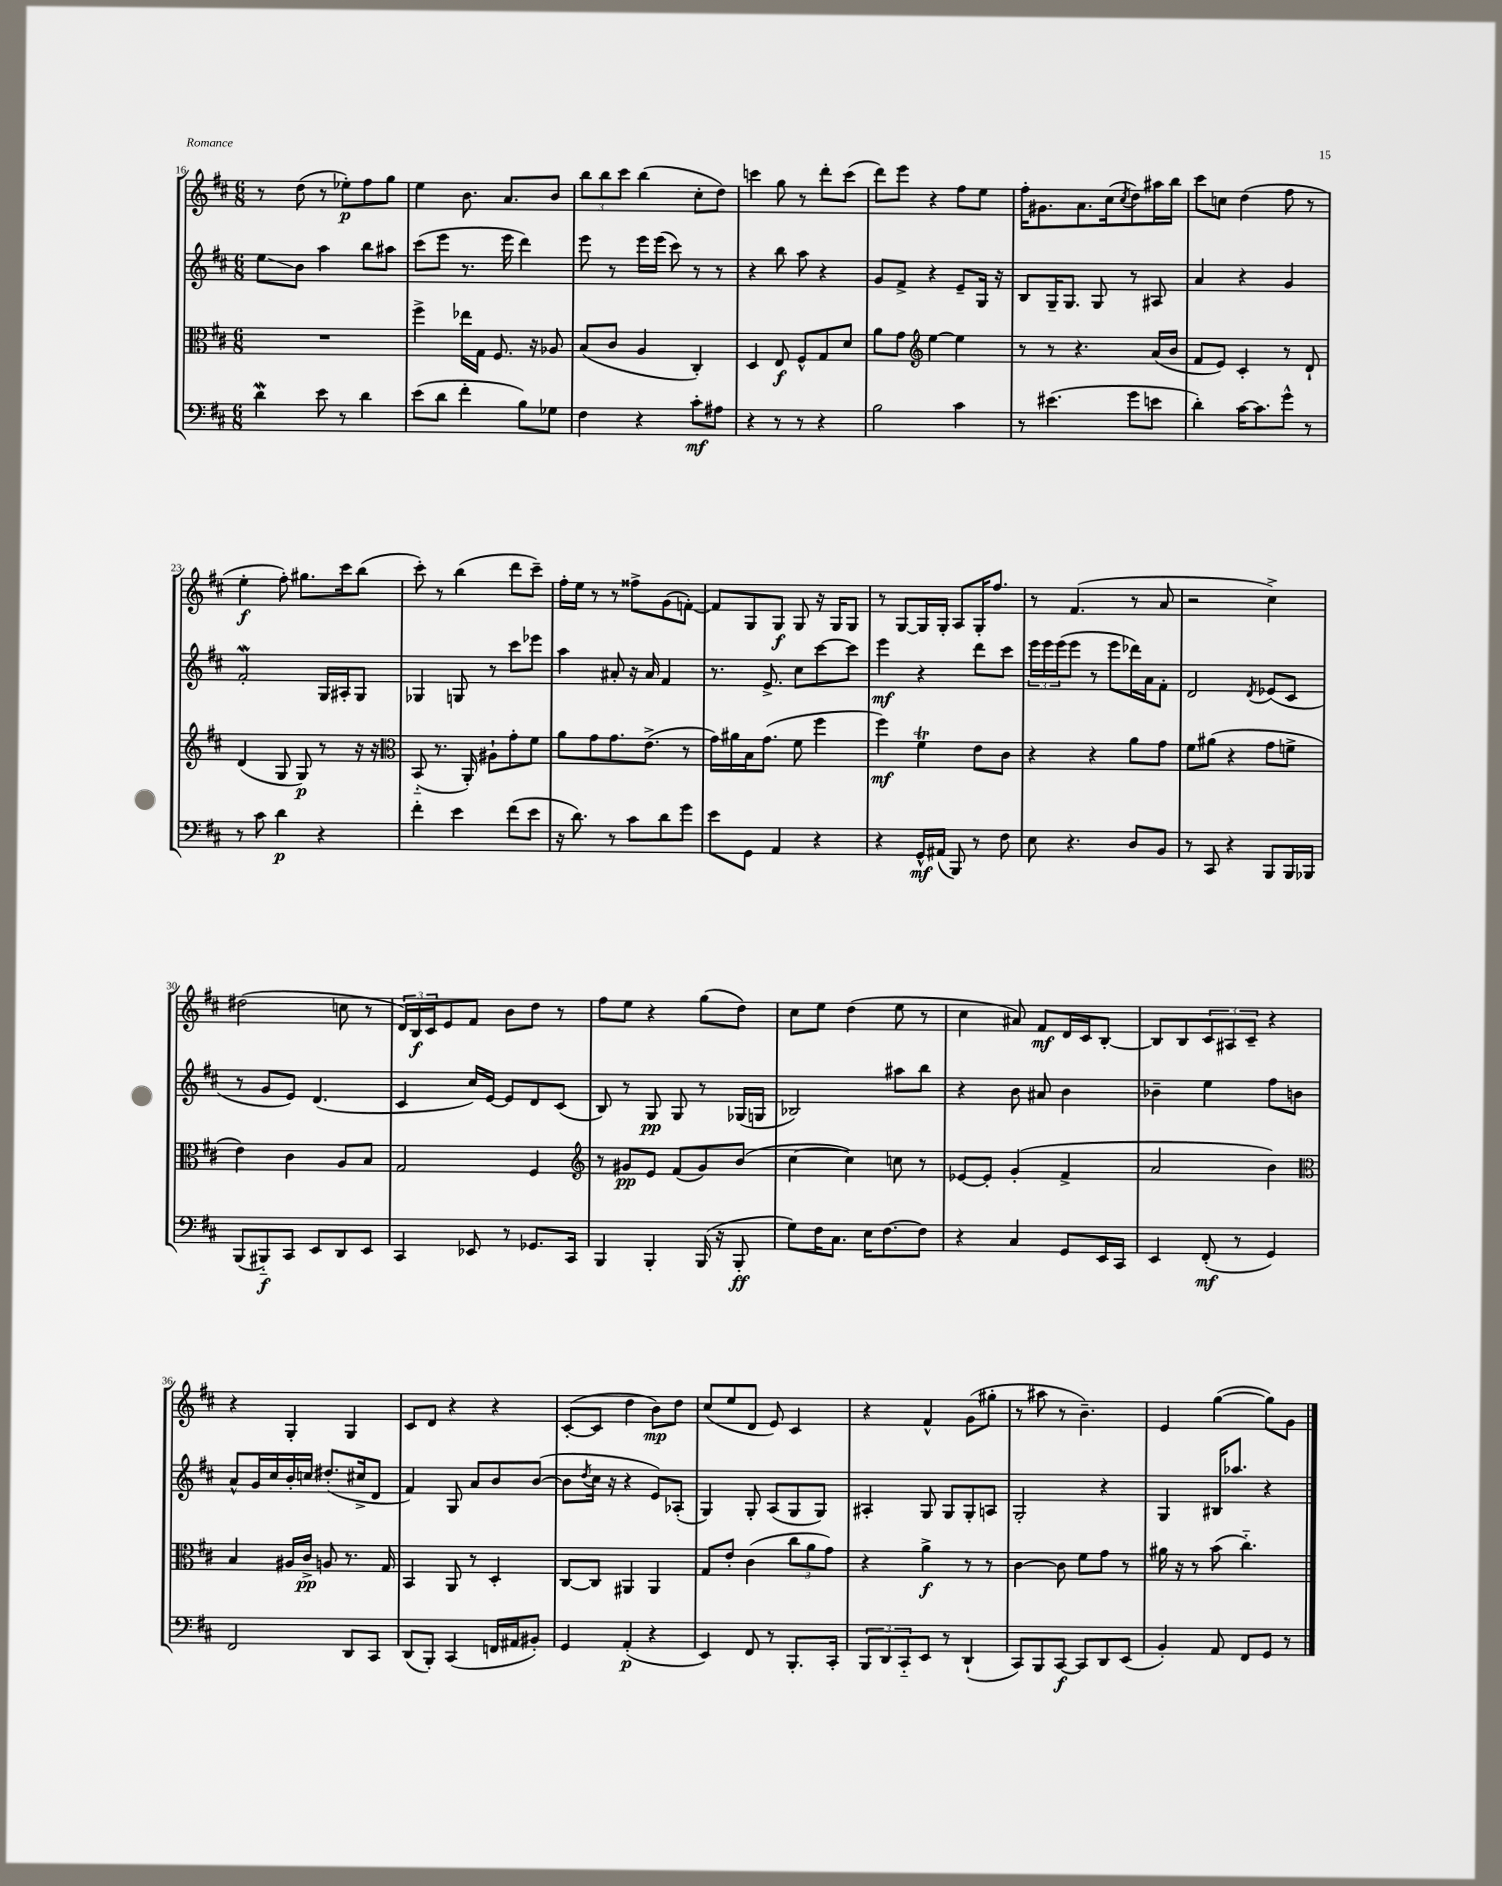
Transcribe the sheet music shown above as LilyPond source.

<<
\new StaffGroup <<
\new Staff = "s0" {
    \clef treble \key d \major \numericTimeSignature \time 6/8
    r8 d''8( r8 ees''8-.\p) fis''8 g''8 |
    e''4 b'8. a'8. b'8 |
    \tuplet 3/2 { b''8 b''8 cis'''8 } b''4( cis''8-. d''8) |
    c'''4 g''8 r8 d'''8-. c'''8( |
    d'''8) e'''8 r4 fis''8 e''8 |
    fis''16-. gis'8. a'8. cis''16( \acciaccatura { cis''8 } d''8) ais''16 b''16 |
    cis'''8 c''8 d''4( fis''8 r8 |
    e''4-.\f fis''8-.) gis''8. cis'''16 b''8( |
    cis'''8-.) r8 b''4( d'''8 cis'''8--) |
    fis''16-. e''16 r8 r8 fisis''8-> g'8( f'8~-.) |
    f'8 g8 g8\f g8 r16 g16 g8 |
    r8 g8~ g16 g16-. a8 g16-. fis''8. |
    r8 fis'4.( r8 a'8 |
    r2 cis''4->) |
    dis''2( c''8 r8 |
    \tuplet 3/2 { d'16) b16\f cis'16 } e'8 fis'8 b'8 d''8 r8 |
    fis''8 e''8 r4 g''8( d''8) |
    cis''8 e''8 d''4( e''8 r8 |
    cis''4 ais'8) fis'8\mf d'16 cis'16 b8~-. |
    b8 b8 \tuplet 3/2 { cis'8 ais8 cis'8-- } r4 |
    r4 g4-. g4 |
    cis'8 d'8 r4 r4 |
    cis'8~-.( cis'8 d''4 b'8\mp) d''8 |
    cis''8( e''8 d'8 e'8) cis'4 |
    r4 fis'4-^ g'8( gis''8-. |
    r8 ais''8 r8 b'4.--) |
    e'4 g''4~( g''8) g'8 \bar "|." |
}
\new Staff = "s1" {
    \clef treble \key d \major \numericTimeSignature \time 6/8
    e''8\glissando b'8 a''4 b''8 ais''8 |
    cis'''8( e'''8 r8. e'''16 d'''4) |
    e'''8 r8 e'''16 e'''16( cis'''8) r8 r8 |
    r4 b''8 a''8 r4 |
    g'8 fis'8-> r4 e'8-- g16 r16 |
    b8 g16-- g8. g8 r8 ais8 |
    a'4 r4 g'4 |
    fis'2-.\mordent g16 ais16-. g8 |
    ges4 g8 r8 cis'''8 ees'''8 |
    a''4 ais'8-. r16 ais'16 fis'4 |
    r8. e'8.-> cis''8 cis'''8~ cis'''8 |
    e'''4\mf r4 d'''8 cis'''8 |
    \tuplet 3/2 { e'''16 e'''16 e'''16( } e'''8 r8 e'''8 des'''16) a'16 fis'8-. |
    d'2 \acciaccatura { d'8 } ees'8( cis'8 |
    r8 g'8 e'8) d'4.( |
    cis'4 cis''16) e'16~ e'8 d'8 cis'8( |
    b8) r8 g8\pp g8 r8 ges16( g16 |
    bes2) ais''8 b''8 |
    r4 b'8 ais'8 b'4 |
    bes'4-- e''4 fis''8 b'8 |
    a'8-^ g'16 cis''16 b'16-. c''16 dis''8.-.( cis''16-> d'8 |
    fis'4) g8 a'8 b'8 b'8~( |
    b'8 \acciaccatura { d''8 } cis''16 r16 r4 e'8) aes8-.( |
    g4) g8-. a8( g8 g8) |
    ais4-. g8 g8 g8-. a8 |
    g2-. r4 |
    g4 bis16 aes''8. r4 \bar "|." |
}
\new Staff = "s2" {
    \clef alto \key d \major \numericTimeSignature \time 6/8
    R2. |
    fis''4-> ees''16 g16 fis8. r16 aes8 |
    b8( cis'8 a4 cis4-.) |
    d4 e8\f fis8-^ g8 d'8 |
    a'8 g'8 \clef treble e''4~ e''4 |
    r8 r8 r4. a'16( b'16 |
    fis'8 e'8) cis'4-. r8 d'8-! |
    d'4( g8 g8\p) r8 r16 r16 |
    \clef alto b,8-_( r8. a,16-.) ais8-! g'8-. fis'8 |
    a'8 g'8 g'8. e'8.->( r8 |
    g'16) ais'16 b16 g'8.( fis'8 fis''4 |
    fis''4\mf) fis'4\trill e'8 cis'8 |
    r4 r4 a'8 g'8 |
    fis'8 ais'8( r4 g'8 f'8-> |
    e'4) cis'4 a8 b8 |
    g2 fis4 |
    \clef treble r8 gis'8\pp e'8 fis'8( gis'8) b'8( |
    cis''4~ cis''4) c''8 r8 |
    ees'8~ ees'8-. g'4-.( fis'4-> |
    a'2 b'4) |
    \clef alto b4 ais16 cis'16->\pp a8 r8. g16 |
    b,4 a,8 r8 d4-. |
    cis8~ cis8 ais,4 ais,4 |
    g8 e'8-. cis'4( \tuplet 3/2 { cis''8 a'8 g'8) } |
    r4 a'4->\f r8 r8 |
    cis'4~ cis'8 fis'8 g'8 r8 |
    ais'16 r16 r8 b'8( cis''4.-_) \bar "|." |
}
\new Staff = "s3" {
    \clef bass \key d \major \numericTimeSignature \time 6/8
    d'4\mordent e'8 r8 d'4 |
    e'8( d'8 fis'4-. b8) ges8 |
    fis4 r4 cis'8-.\mf ais8 |
    r4 r8 r8 r4 |
    b2 cis'4 |
    r8 eis'4.( g'8 e'8 |
    d'4-.) cis'16~ cis'8. g'8-^ r8 |
    r8 cis'8 d'4\p r4 |
    fis'4-. e'4 fis'8( e'8 |
    r16 d'8.) r8 cis'8 d'8 g'8 |
    e'8 g,8 a,4 r4 |
    r4 g,16-^\mf ais,16( b,,8) r8 fis8 |
    e8 r4. d8 b,8 |
    r8 cis,8 r4 b,,8 b,,16 bes,,16 |
    b,,8( bis,,8-_\f) cis,8 e,8 d,8 e,8 |
    cis,4 ees,8 r8 ges,8. cis,16 |
    b,,4 b,,4-. b,,16( r16 b,,8-.\ff |
    g8) fis16 cis8. e16 fis8.~ fis8 |
    r4 cis4 g,8 e,16 cis,16 |
    e,4 fis,8-.\mf( r8 g,4) |
    fis,2 d,8 cis,8 |
    d,8( b,,8-.) cis,4( f,16 ais,16 bis,8-.) |
    g,4 a,4-.\p( r4 |
    e,4) fis,8 r8 b,,8.-. cis,16-. |
    \tuplet 3/2 { b,,8 d,8 cis,8-_ } e,8 r8 d,4-!( |
    cis,8) b,,8 cis,8~\f cis,8 d,8 e,8( |
    b,4-.) a,8 fis,8 g,8 r8 \bar "|." |
}
>>
>>
\layout { \context { \Score currentBarNumber = #16 } }
